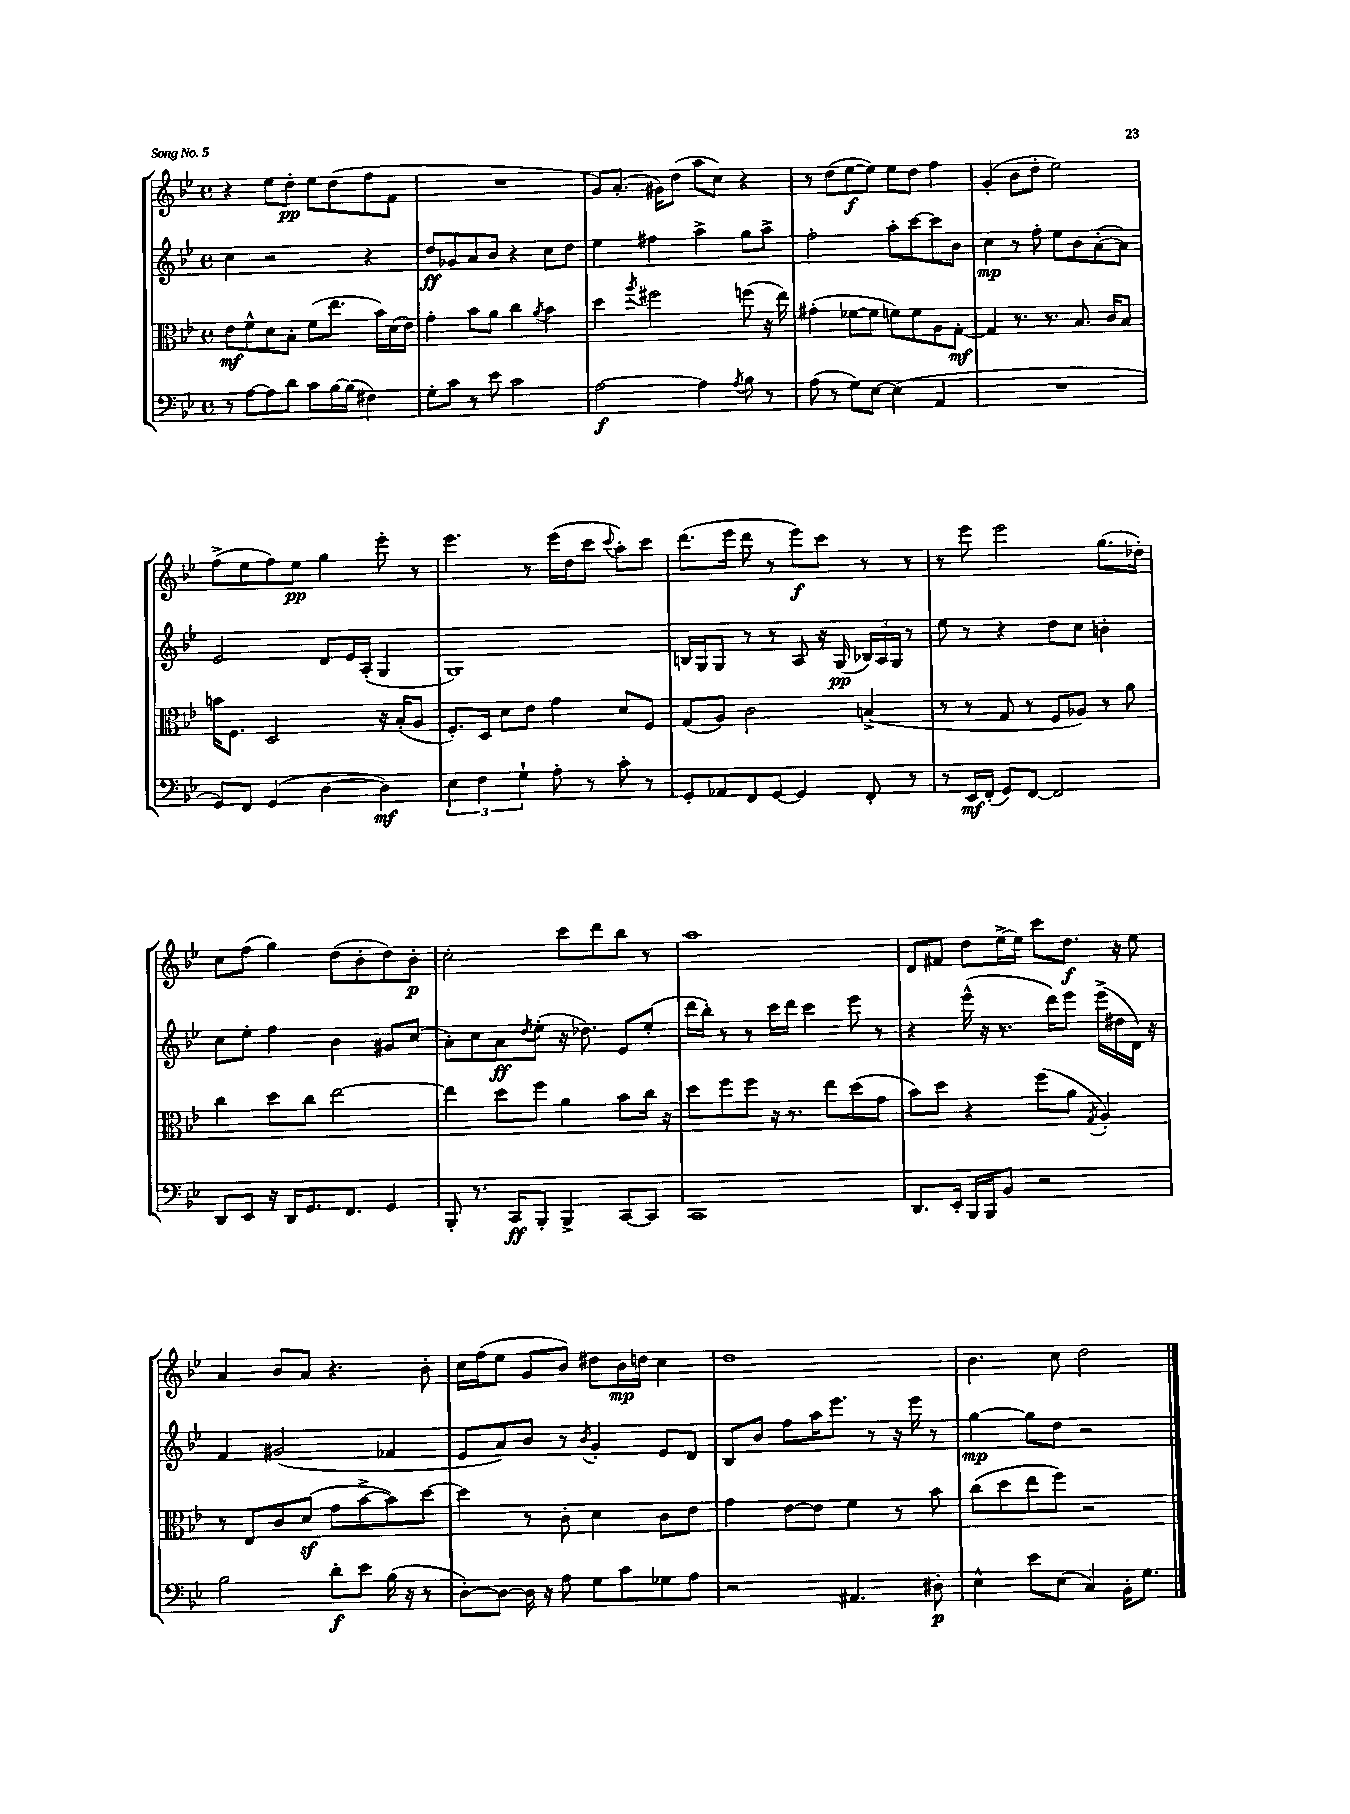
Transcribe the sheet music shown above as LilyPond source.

<<
\new StaffGroup <<
\new Staff = "s0" {
    \clef treble \key bes \major \defaultTimeSignature \time 4/4
    r4 ees''8 d''8-.\pp ees''8 d''8( f''8 f'8 |
    R1 |
    g'8) a'8.-.( gis'16) d''8( a''8 c''8) r4 |
    r8 d''8( ees''8~\f ees''8) ees''8 d''8 f''4 |
    g'4-.( bes'8 d''8-. ees''2) |
    f''8->( ees''8 f''8) ees''8\pp g''4 ees'''8-. r8 |
    ees'''4. r8 ees'''16( d''16 c'''8 \appoggiatura { c'''8 } a''8-.) c'''8 |
    d'''8.( ees'''16 d'''8 r8 ees'''8\f) c'''8 r8 r8 |
    r8 ees'''8 ees'''2 g''8.( des''16-.) |
    c''8 f''8( g''4) d''8( bes'8-. d''8) bes'8-.\p |
    c''2-. c'''8 d'''8 bes''8 r8 |
    a''1 |
    d'8 fis'8 d''8 ees''16~-> ees''16 c'''8 d''8.\f r16 ees''8 |
    a'4 bes'8 a'8 r4. bes'8-. |
    c''16 f''16( ees''8 g'8 bes'8) dis''8 bes'16\mp d''16 c''4 |
    d''1 |
    bes'4. c''8 d''2 \bar "|." |
}
\new Staff = "s1" {
    \clef treble \key bes \major \defaultTimeSignature \time 4/4
    c''4 r2 r4 |
    d''8\ff ges'8 a'8 bes'8 r4 c''8 d''8 |
    ees''4 fis''4 a''4-> g''8 a''8-> |
    f''2-. a''8-. c'''8~ c'''8 bes'8 |
    c''4\mp r8 f''8-. ees''8 bes'8 a'8~-.( a'8) |
    ees'2 d'8 ees'16 a16-.( g4 |
    g1) |
    b16 g16 g8 r8 r8 a8 r16 g16\pp( \tuplet 3/2 { bes16) a16 g16 } r8 |
    ees''8 r8 r4 d''8 c''8 b'4-. |
    c''8 ees''8-. f''4 bes'4 gis'8 c''8( |
    a'8-.) c''8 a'8\ff \acciaccatura { d''8 } ees''8-.( r16 des''8.) ees'8 ees''8-.( |
    d'''16 bes''16-.) r8 r8 c'''16 d'''16 c'''4 ees'''8 r8 |
    r4 ees'''16-^( r16 r8. d'''16) ees'''8 ees'''16->( dis''16 d'16) r16 |
    f'4 gis'2( fes'4 |
    ees'8 a'8) bes'8 r8 \acciaccatura { bes'8 } g'4-. ees'8 d'8 |
    bes8 bes'8 f''8 a''16 ees'''8. r8 r16 ees'''16 r8 |
    g''4~\mp g''8 d''8 r2 \bar "|." |
}
\new Staff = "s2" {
    \clef alto \key bes \major \defaultTimeSignature \time 4/4
    ees'8\mf f'8-^ d'8 bes8-. f'8( ees''8. bes'16) d'16( ees'16) |
    g'4-. bes'8 a'8 c''4 \acciaccatura { a'8 } bes'4 |
    d''4 \acciaccatura { a''8 } fis''2 f''8( r16 ees''16) |
    gis'4-.( fes'8~ fes'8 f'8) f'8 a8 g8~-.\mf |
    g4 r8. r8. bes8. c'16 bes8 |
    b'16 f8. d2 r16 bes16-.( a8 |
    f8.-.) d16 d'8 ees'8 g'4 d'8 f8 |
    g8( a8) c'2 b4->( |
    r8 r8 g8 r8 f8 aes8) r8 a'8 |
    c''4 d''8 c''8 ees''2~ |
    ees''4 d''8 f''8 a'4 bes'8 c''16 r16 |
    d''8 f''8 f''8 r16 r8. ees''8 d''8( g'8 |
    bes'8) d''8 r4 f''8( a'8 \acciaccatura { g8 } a4-.) |
    r8 ees8 c'8 d'8\sf( g'8 bes'8~-> bes'8) d''8~ |
    d''4 r8 c'8-. d'4 c'8 ees'8 |
    g'4 ees'8~ ees'8 f'4 r8 bes'8 |
    c''8( d''8 ees''8 f''8) r2 \bar "|." |
}
\new Staff = "s3" {
    \clef bass \key bes \major \defaultTimeSignature \time 4/4
    r8 a8~ a8 d'8 c'8 bes16~ bes16( fis4) |
    g8-. c'8 r8 ees'8 c'2 |
    a2~\f a4 \acciaccatura { a8 } bes8 r8 |
    a8( r8 g8) ees8~ ees4( a,4 |
    R1 |
    g,8) f,8 g,4( d4~ d4\mf) |
    \tuplet 3/2 { ees4 f4 g4-! } a8-. r8 c'8-. r8 |
    g,8-. aes,8 f,8 g,8~ g,4 f,8-. r8 |
    r8 ees,16\mf f,16-.( g,8) f,8~ f,2 |
    d,8 ees,8 r16 d,16 g,8. f,8. g,4 |
    bes,,8-. r8. c,16\ff bes,,8-. bes,,4-> c,8~ c,8 |
    c,1 |
    d,8. ees,16-. bes,,16 bes,,16 bes,8 r2 |
    bes2 d'8-.\f ees'8 bes16( r16 r8 |
    d8~-.) d8~ d16 r16 a8 g8 c'8 ges8 a8 |
    r2 ais,4. dis8-.\p |
    ees4-^ ees'8 ees8( c4) bes,16-. g8. \bar "|." |
}
>>
>>
\layout { \context { \Score \remove "Bar_number_engraver" } }
